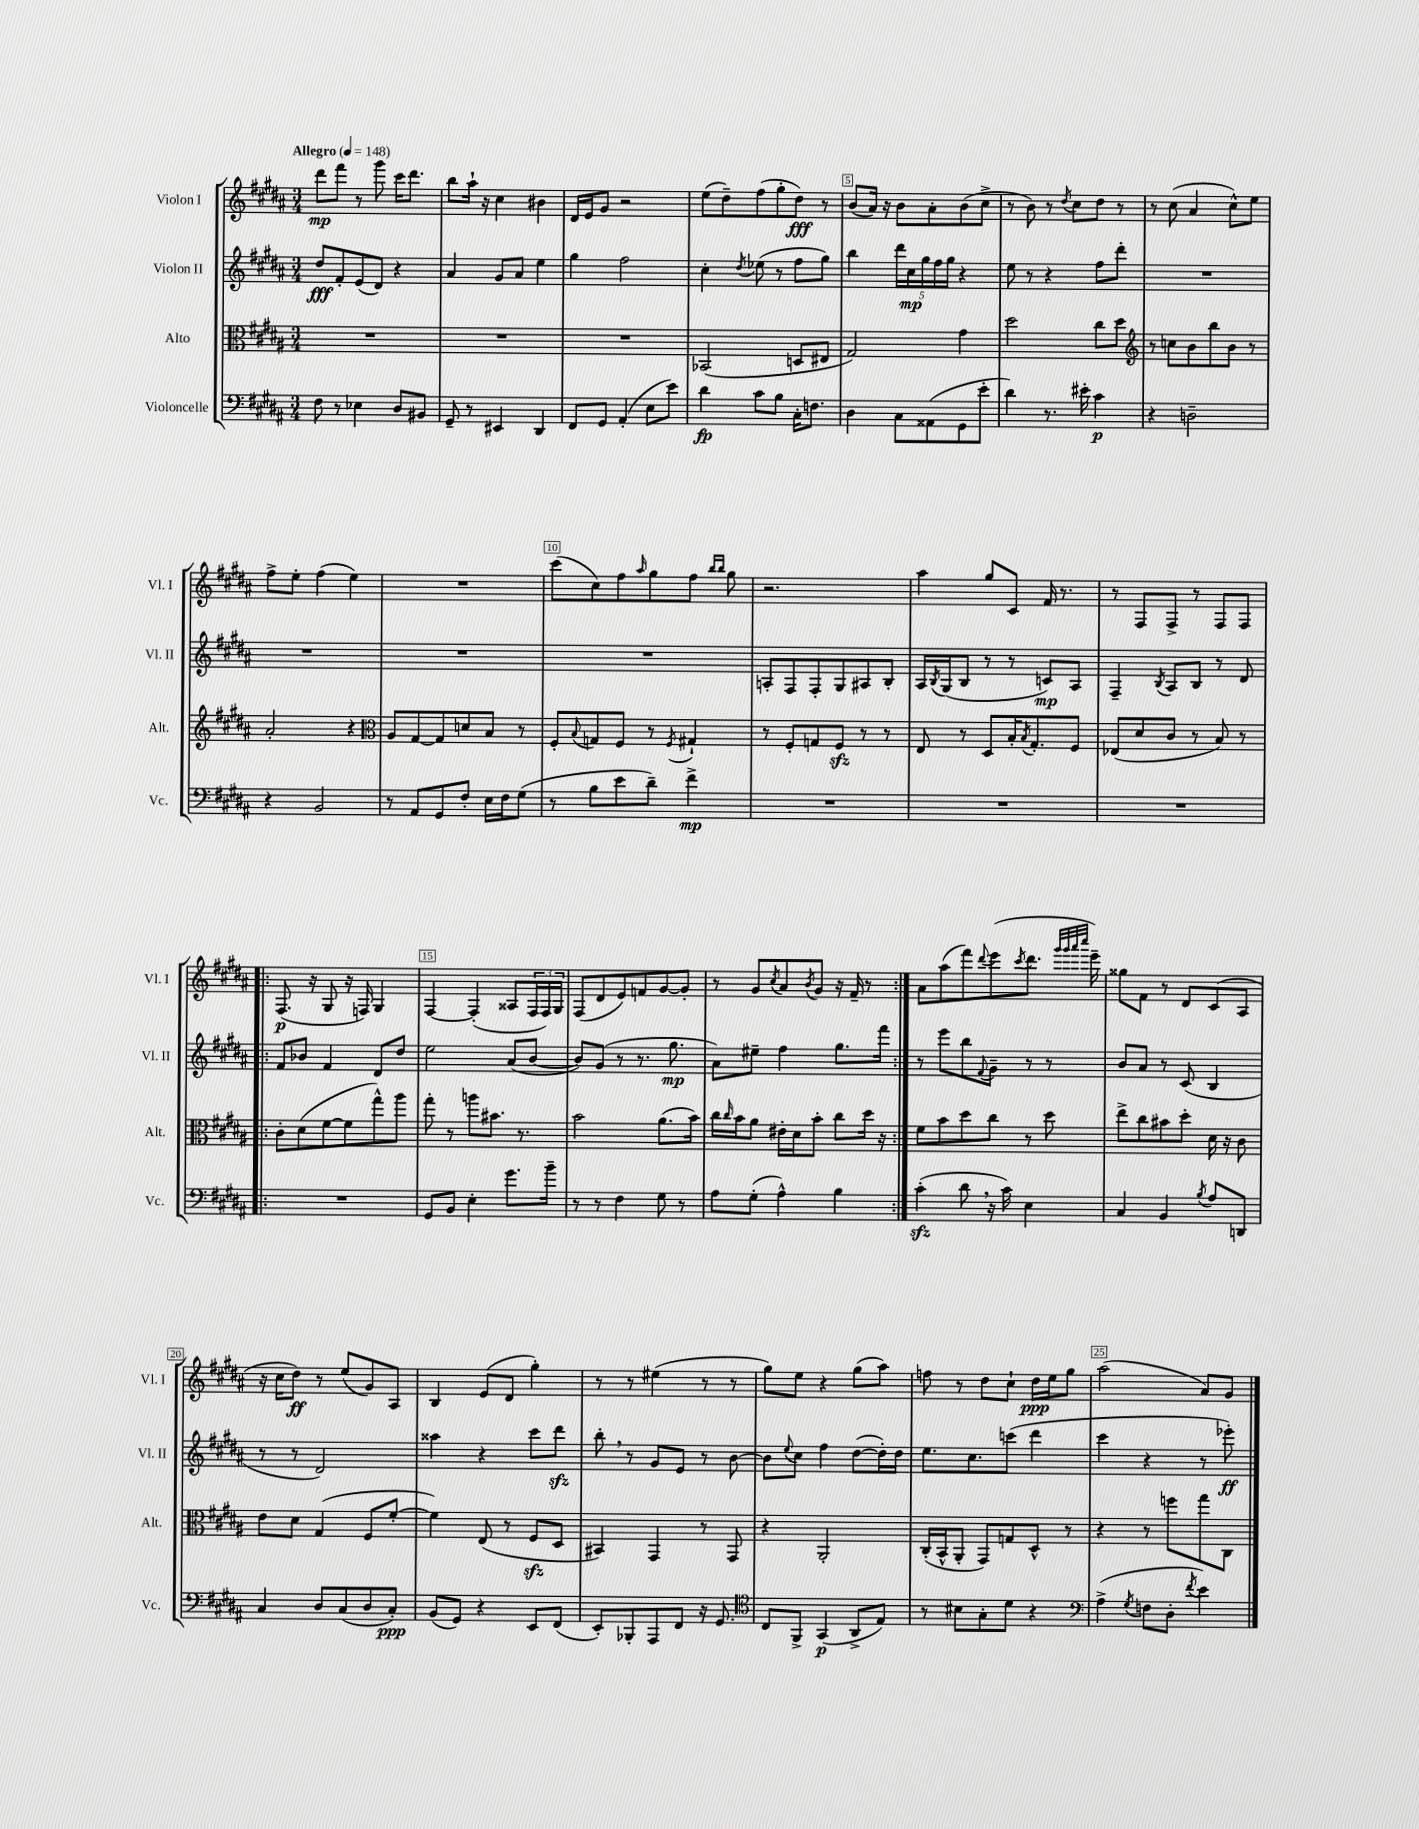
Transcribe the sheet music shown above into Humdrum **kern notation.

**kern	**dynam	**kern	**kern	**dynam	**kern	**dynam
*part4	*part4	*part3	*part2	*part2	*part1	*part1
*staff4	*staff4	*staff3	*staff2	*staff2	*staff1	*staff1
*I"Violoncelle	*	*I"Alto	*I"Violon II	*	*I"Violon I	*
*I'Vc.	*	*I'Alt.	*I'Vl. II	*	*I'Vl. I	*
*clefF4	*	*clefC3	*clefG2	*	*clefG2	*
*k[f#c#g#d#a#]	*	*k[f#c#g#d#a#]	*k[f#c#g#d#a#]	*	*k[f#c#g#d#a#]	*
*M3/4	*	*M3/4	*M3/4	*	*M3/4	*
*MM148	*	*MM148	*MM148	*	*MM148	*
=1	=1	=1	=1	=1	=1	=1
!	!	!	!	!	!LO:TX:a:B:t=Allegro	!
8F#\	.	2.r	8dd#/L	fff	8ddd#\L	mp
8r	.	.	8f#'/	.	8fff#\J	.
4E-X\	.	.	(8e/	.	8r	.
.	.	.	8d#/J)	.	8ggg#\	.
8D#/L	.	.	4r	.	16ccc#\KL	.
.	.	.	.	.	8.ddd#\J	.
8BB#X/J	.	.	.	.	.	.
=2	=2	=2	=2	=2	=2	=2
8GG#~/	.	2.r	4a#/	.	8bb\L	.
8r	.	.	.	.	16aa#`\Jk	.
.	.	.	.	.	16r	.
4EE#X/	.	.	8g#/L	.	4cc#\	.
.	.	.	8a#/J	.	.	.
4DD#/	.	.	4ee\	.	4b#X\	.
=3	=3	=3	=3	=3	=3	=3
8FF#/L	.	2.r	4gg#\	.	16d#/LL	.
.	.	.	.	.	16e/J	.
8GG#/J	.	.	.	.	8g#/J	.
(4AA#'/	.	.	2ff#\	.	2r	.
8E\L	.	.	.	.	.	.
8e\J)	.	.	.	.	.	.
=4	=4	=4	=4	=4	=4	=4
4d#\	fp	(2BB-X/	4cc#'\	.	(8ee\L	.
.	.	.	.	.	8dd#~\)	.
.	.	.	8qdd#/	.	.	.
8c#\L	.	.	(8ee-X\	.	(8ff#\	.
8B\J	.	.	8r	.	8gg#'\	.
16C#'\KL	.	8Dn/L	8ff#\L	.	8dd#\J)	fff
8.Fn\J	.	.	.	.	.	.
.	.	8E#X/J	8gg#\J)	.	8r	.
=5	=5	=5	=5	=5	=5	=5
4D#\	.	2G#/)	4bb\	.	(8b/L	.
.	.	.	.	.	16a#/Jk)	.
.	.	.	.	.	16r	.
8C#\L	.	.	20ddd#\LL	.	8b\L	.
.	.	.	20cc#\	mp	.	.
.	.	.	20gg#\	.	.	.
(8AA##X\	.	.	.	.	8a#'\	.
.	.	.	20ff#\	.	.	.
.	.	.	20gg#\JJ	.	.	.
8GG#\	.	4g#\	4r	.	(8b\	.
8e'\J	.	.	.	.	8cc#^\J	.
=6	=6	=6	=6	=6	=6	=6
4d#\)	.	2dd#\	8ee\	.	8r	.
.	.	.	8r	.	8b\)	.
8.r	.	.	4r	.	8r	.
.	.	.	.	.	8qdd#/	.
.	.	.	.	.	8cc#\L	.
16e#X'\	.	.	.	.	.	.
4c#\	p	8cc#\L	8ff#\L	.	8dd#\J	.
.	.	8dd#\J	8ddd#'\J	.	8r	.
=7	=7	=7	=7	=7	=7	=7
*	*	*clefG2	*	*	*	*
4r	.	8r	2.r	.	8r	.
.	.	8ccn\L	.	.	(8cc#\	.
2Dn~\	.	8b\	.	.	4a#/	.
.	.	8bb\	.	.	.	.
.	.	8b\J	.	.	8cc#^^\L)	.
.	.	8r	.	.	8ee\J	.
!!LO:LB:g=z
=8	=8	=8	=8	=8	=8	=8
4r	.	2a#'/	2.r	.	8ff#^\L	.
.	.	.	.	.	8ee'\J	.
2BB/	.	.	.	.	(4ff#\	.
.	.	4r	.	.	4ee\)	.
=9	=9	=9	=9	=9	=9	=9
*	*	*clefC3	*	*	*	*
8r	.	8A#/L	2.r	.	2.r	.
8AA#/L	.	[8G#/	.	.	.	.
8GG#/	.	8G#/]	.	.	.	.
8F#'/J	.	8dn/	.	.	.	.
16E\LL	.	8B/J	.	.	.	.
16F#\J	.	.	.	.	.	.
(8G#\J	.	8r	.	.	.	.
=10	=10	=10	=10	=10	=10	=10
8r	.	8F#'/L	2.r	.	(8ccc#\L	.
.	.	8qqB/	.	.	.	.
8B\L	.	8Gn/	.	.	8cc#\)	.
8e\	.	8F#/J	.	.	8ff#\	.
.	.	.	.	.	16qqaa#/	.
8d#~\J)	.	8r	.	.	8gg#\	.
.	.	8qF#/	.	.	.	.
4f#^\	mp	4G#X`/	.	.	8ff#\J	.
.	.	.	.	.	16qqbb/LL	.
.	.	.	.	.	16qqbb/JJ	.
.	.	.	.	.	8gg#\	.
=11	=11	=11	=11	=11	=11	=11
2.r	.	8r	8An'/L	.	2.r	.
.	.	8F#'/L	8F#/	.	.	.
.	.	8Gn/	8F#'/	.	.	.
.	.	8F#zz/J	8G#/	.	.	.
.	.	8r	8A#X/	.	.	.
.	.	8r	8B'/J	.	.	.
=12	=12	=12	=12	=12	=12	=12
2.r	.	8E/	16A#/LL	.	4aa#\	.
.	.	.	8qB/	.	.	.
.	.	.	(16G#/J	.	.	.
.	.	8r	8B/J	.	.	.
.	.	8D#/L	8r	.	8gg#/L	.
.	.	16B'/K	8r	.	8c#/J	.
.	.	8qB/	.	.	.	.
.	.	8.G#'/	.	.	.	.
.	.	.	8cn/L)	mp	16f#/	.
.	.	.	.	.	8.r	.
.	.	8F#/J	8A#/J	.	.	.
=13	=13	=13	=13	=13	=13	=13
2.r	.	(8E-X/L	4F#~/	.	8r	.
.	.	8d#/	.	.	8F#/L	.
.	.	.	8qB/	.	.	.
.	.	8c#/J	8A#/L	.	8F#^/J	.
.	.	8r	8B/J	.	8r	.
.	.	8B/)	8r	.	8F#/L	.
.	.	8r	8d#/	.	8F#/J	.
!!LO:LB:g=z
=14!|:	=14!|:	=14!|:	=14!|:	=14!|:	=14!|:	=14!|:
2.r	.	8c#'\L	8f#/L	.	(8.F#/	p
.	.	(8d#\	8b-X/J	.	.	.
.	.	.	.	.	16r	.
.	.	[8f#\	4f#/	.	8G#/	.
.	.	8f#\]	.	.	16r	.
.	.	.	.	.	16Fn/)	.
.	.	8gg#^^\)	8d#/L	.	4G#/	.
.	.	8aa#\J	8dd#/J	.	.	.
=15	=15	=15	=15	=15	=15	=15
8GG#/L	.	8gg#'\	2ee\	.	[4F#/	.
8BB/J	.	8r	.	.	.	.
4E'\	.	8aan\L	.	.	(4F#'/]	.
.	.	8.b#X\J	.	.	.	.
8.g#\L	.	.	(8a#/L	.	8A##X/L	.
.	.	8.r	.	.	.	.
.	.	.	[8b/J	.	24F#/L	.
.	.	.	.	.	24F#/)	.
16b~\Jk	.	.	.	.	.	.
.	.	.	.	.	24G#/JJ	.
=16	=16	=16	=16	=16	=16	=16
8r	.	2b\	8b/L])	.	(8F#/L	.
8r	.	.	(8g#/J	.	8d#/	.
4F#\	.	.	8r	.	8e/)	.
.	.	.	8.r	.	8fn/	.
8G#\	.	(8.a#\L	.	.	[8g#/	.
.	.	.	8.gg#\	mp	.	.
8r	.	.	.	.	8g#'/J]	.
.	.	16b\Jk)	.	.	.	.
=17	=17	=17	=17	=17	=17	=17
8A#\L	.	16cc#\LL	8a#\L)	.	8r	.
.	.	16qqcc#/	.	.	.	.
.	.	16b\J	.	.	.	.
(8G#'\J	.	8a#\J	8ee#X~\J	.	8g#/L	.
.	.	.	.	.	8qcc#/	.
4A#^^\)	.	16e#X'\LL	4ff#\	.	8a#/	.
.	.	16d#\J	.	.	.	.
.	.	.	.	.	8qb/	.
.	.	8b'\J	.	.	8g#/J	.
4B\	.	8cc#\L	8.gg#\L	.	16r	.
.	.	.	.	.	16f#~/	.
.	.	16dd#\Jk	.	.	8r	.
.	.	16r	16fff#\Jk	.	.	.
=18:|!	=18:|!	=18:|!	=18:|!	=18:|!	=18:|!	=18:|!
(4c#zz'\	.	8f#\L	8r	.	8a#\L	.
.	.	8b\	8eee\L	.	(8aa#\	.
8d#,\	.	8dd#\	8bb\	.	8fff#\)	.
.	.	.	8qqf#/	.	8qqddd#/	.
16r	.	8cc#\J	8g#~\J	.	(8eee\	.
16c#\)	.	.	.	.	.	.
.	.	.	.	.	8qccc#/	.
4E\	.	8r	8r	.	8.ddd#\J	.
.	.	8dd#\	8r	.	.	.
.	.	.	.	.	32qqggg#/LLL	.
.	.	.	.	.	32qqggg#/	.
.	.	.	.	.	32qqaaa#/	.
.	.	.	.	.	32qqcccc#/JJJ	.
.	.	.	.	.	16eee~\)	.
=19	=19	=19	=19	=19	=19	=19
4C#/	.	8ee^\L	8b/L	.	8gg##X\L	.
.	.	8cc#\	8a#/J	.	8f#\J	.
4BB/	.	8b#X\	8r	.	8r	.
.	.	8dd#'\J	(8c#/	.	8d#/L	.
8qB/	.	.	.	.	.	.
8A#/L	.	16d#\	4B/	.	(8c#/	.
.	.	16r	.	.	.	.
8DDn/J	.	8c#\	.	.	8A#/J	.
!!LO:LB:g=z
=20	=20	=20	=20	=20	=20	=20
4C#/	.	8e\L	8r	.	16r	.
.	.	.	.	.	16cc#\KL	.
.	.	8d#\J	8r	.	8dd#\J)	ff
8D#/L	.	(4G#/	2d#/)	.	8r	.
(8C#/	.	.	.	.	(8ee/L	.
8D#/	.	8F#/L	.	.	8g#/)	.
8C#'/J)	ppp	[8f#'/J	.	.	8A#/J	.
=21	=21	=21	=21	=21	=21	=21
(8BB/L	.	4f#\])	4aa##X\	.	4B/	.
8GG#/J)	.	.	.	.	.	.
4r	.	(8E/	4r	.	(8e/L	.
.	.	8r	.	.	8d#/J	.
8EE/L	.	8F#zz/L	8ccc#\L	.	4gg#'\)	.
(8FF#/J	.	8D#/J	8ddd#zz\J	.	.	.
=22	=22	=22	=22	=22	=22	=22
8EE'/L)	.	4BB#X/)	8bb',\	.	8r	.
8BBB-X'/	.	.	8r	.	8r	.
8AAA#/	.	4GG#/	8g#/L	.	(4ee#X\	.
8FF#/J	.	.	8e/J	.	.	.
16r	.	8r	8r	.	8r	.
8.GG#/	.	.	.	.	.	.
.	.	8GG#/	[8b\	.	8r	.
=23	=23	=23	=23	=23	=23	=23
*clefC4	*	*	*	*	*	*
8C#/L	.	4r	8b\L]	.	8gg#\L)	.
.	.	.	8qqee/	.	.	.
8FF#^/J	.	.	8cc#\J	.	8ee\J	.
(4GG#/	p	2AA#'/	4ff#\	.	4r	.
8AA#^/L	.	.	([8dd#\L	.	(8gg#\L	.
8E/J)	.	.	16dd#'\L])	.	8aa#\J)	.
.	.	.	16dd#\JJ	.	.	.
=24	=24	=24	=24	=24	=24	=24
8r	.	(16C#'/LL	8.ee\L	.	8ffn\	.
.	.	16BB^^/J	.	.	.	.
8B#X\L	.	8AA#'/J	.	.	8r	.
.	.	.	8.cc#\	.	.	.
8G#'\	.	8GG#/L)	.	.	8dd#\L	.
8d#\J	.	8Gn/	(8cccn\J	.	8cc#`\J	.
4r	.	8D#^^/J	4ddd#\	.	16dd#\LL	ppp
.	.	.	.	.	16ee\J	.
.	.	8r	.	.	8gg#\J	.
=25	=25	=25	=25	=25	=25	=25
*clefF4	*	*	*	*	*	*
(4A#^\	.	4r	4ccc#\	.	(2aa#\	.
8qG#/	.	.	.	.	.	.
8Fn\L	.	8r	4r	.	.	.
8D#'\J	.	8ffn\L	.	.	.	.
8qf#/	.	.	.	.	.	.
4e\)	.	8gg#\	8r	.	8a#/L)	.
.	.	8C#\J	8eee-X'\)	ff	8g#/J	.
==	==	==	==	==	==	==
*-	*-	*-	*-	*-	*-	*-
